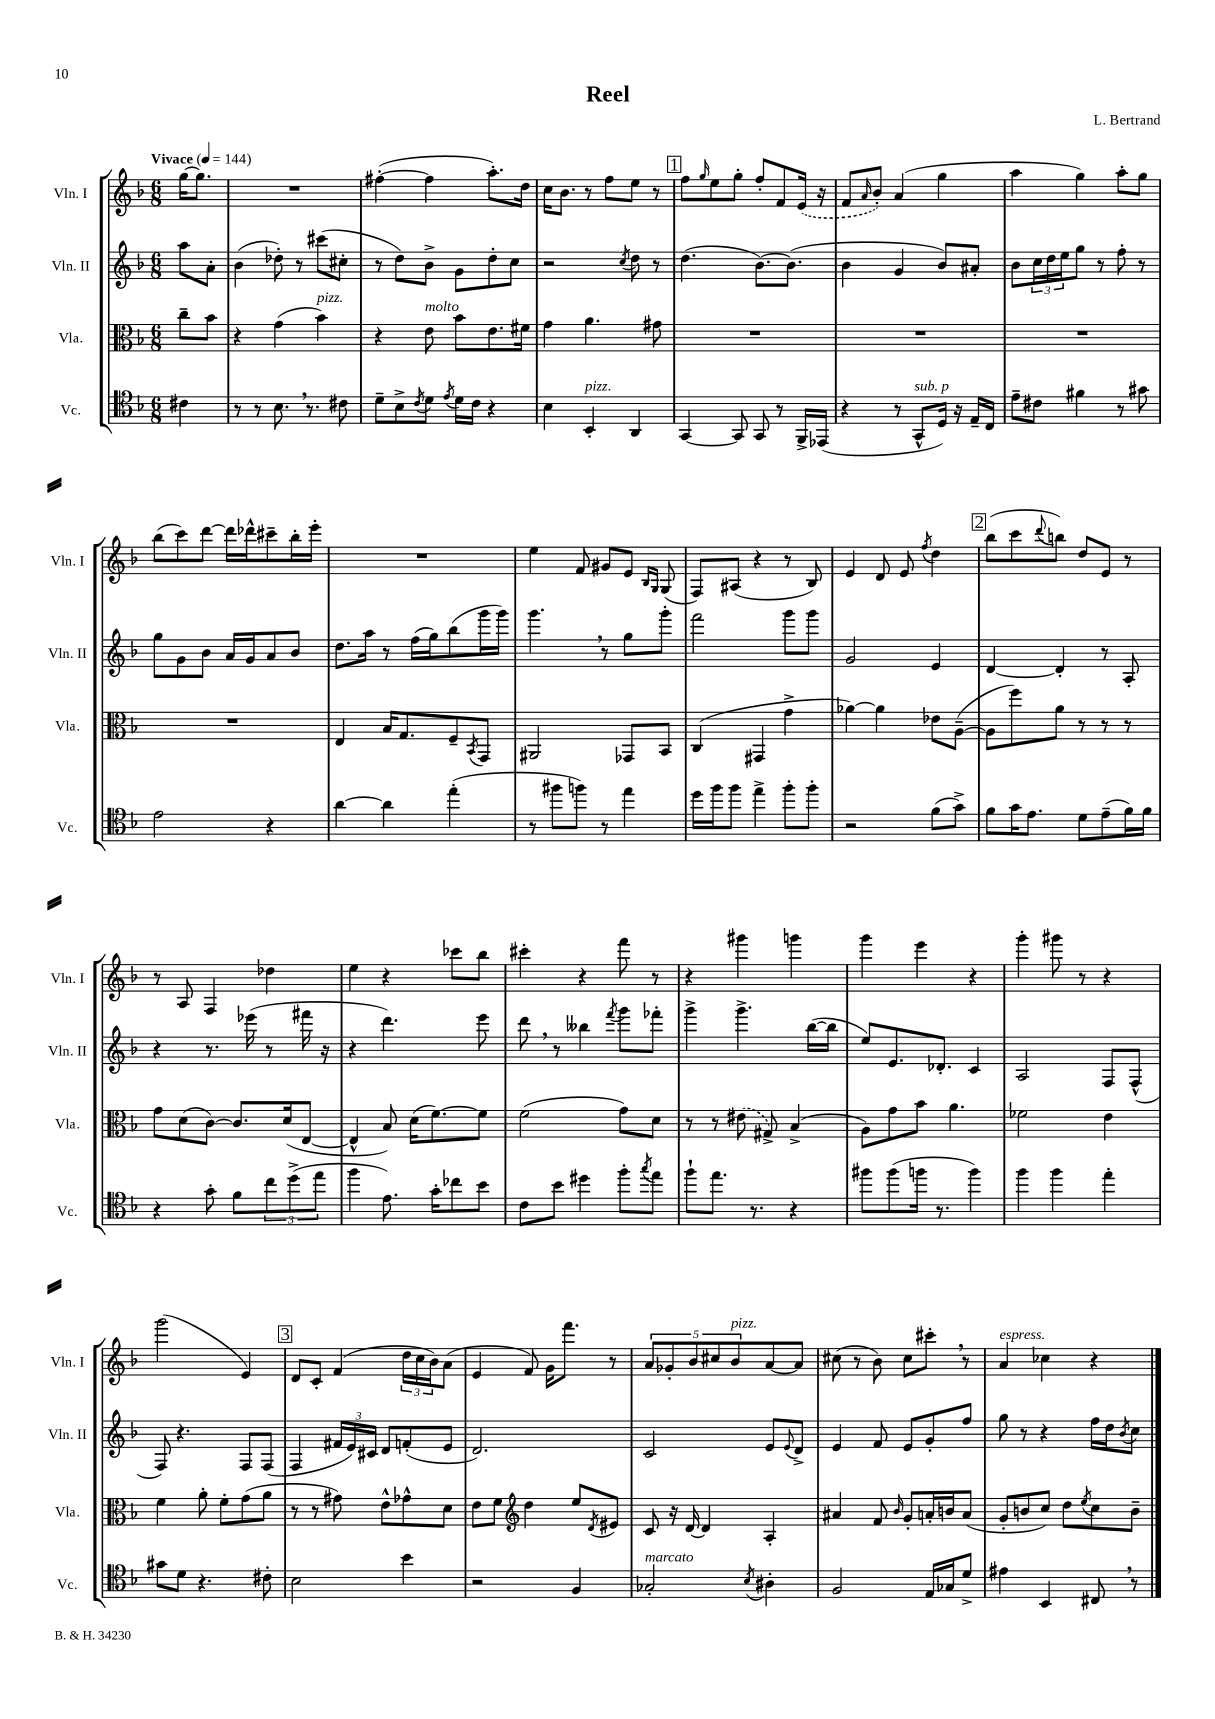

**kern	**kern	**kern	**kern
*staff4	*staff3	*staff2	*staff1
*clefC4	*clefC3	*clefG2	*clefG2
*k[b-]	*k[b-]	*k[b-]	*k[b-]
*M6/8	*M6/8	*M6/8	*M6/8
*MM144	*MM144	*MM144	*MM144
4c#	8cc~	8aa	[16gg
.	.	.	8.gg]
.	8b-	8a'	.
=	=	=	=
8r	4r	(4b-	2.r
8r	.	.	.
8.B-	(4g	8dd-')	.
.	.	8r	.
8.r	.	.	.
.	4b-)	(8ccc#	.
8c#	.	8cc#'	.
=	=	=	=
8d~	4r	8r	([4ff#'
8B-^	.	8dd)	.
8qc	.	.	.
8d	8e	8b-^	4ff#]
8qe	.	.	.
16d	8b-	8g	.
16c	.	.	.
4r	8.e	8dd'	8.aa')
.	.	8cc	.
.	16f#	.	16dd
=	=	=	=
4B-	4g	2r	16cc
.	.	.	8.b-
4BB-'	4.a	.	8r
.	.	.	8ff
.	.	8qcc	.
4AA	.	8dd	8ee
.	8g#	8r	8r
=	=	=	=
[4GG	2.r	(4.dd	8ff
.	.	.	16qqgg
.	.	.	8ee
8GG]	.	.	8gg'
8GG	.	[8.b-)	8ff'
8r	.	.	8f
.	.	(8.b-]	.
16FF^	.	.	(16e
(16EE-	.	.	16r
=	=	=	=
4r	2.r	4b-	8f
.	.	.	16qqa
.	.	.	8b-')
8r	.	4g	(4a
8GG^^	.	.	.
16D)	.	8b-)	4gg
16r	.	.	.
16E~	.	8a#'	.
16C	.	.	.
=	=	=	=
8e~	2.r	8b-	4aa
8c#	.	24cc	.
.	.	24dd	.
.	.	24ee	.
4f#	.	8gg	4gg)
.	.	8r	.
8r	.	8ff'	8aa'
8g#	.	8r	8gg
=	=	=	=
2e	2.r	8gg	(8bb-
.	.	8g	8ccc)
.	.	8b-	[8ddd
.	.	16a	16ddd]
.	.	16g	16ddd-^^
4r	.	8a	8ccc#~
.	.	8b-	16bb-'
.	.	.	16eee'
=	=	=	=
[4a	4E	8.dd	2.r
.	.	16aa	.
4a]	16B-	8r	.
.	8.G	.	.
.	.	(16ff	.
.	.	16gg)	.
(4ee'	8F~	(8bb-	.
.	8qBB-	.	.
.	8GG	16ggg	.
.	.	16ggg)	.
=	=	=	=
8r	2AA#	4.ggg	4ee
8ff#	.	.	.
8ff)	.	.	8f
8r	.	8r	8g#
4ee	8GG-	8gg	8e
.	.	.	16qqB-
.	.	.	16qqG
.	8BB-	8ggg'	(8G
=	=	=	=
16dd	(4C	2fff	8F)
16ff	.	.	.
8ff	.	.	(8A#
4ee^	4GG#	.	4r
8ff'	4g^	8ggg	8r
8ff'	.	8ggg	8B-)
=	=	=	=
2r	[4a-)	2g	4e
.	4a-]	.	8d
.	.	.	8e
.	.	.	8qff
(8f	8e-	4e	4dd
8g^)	([8A~	.	.
=	=	=	=
8f	8A]	[4d	(8bb-
16g	8ff)	.	8ccc
8.e	.	.	.
.	.	.	8qqddd
.	8a	4d']	8bb)
8d	8r	.	8dd
(8e~	8r	8r	8e
16f)	8r	8A'	8r
16f	.	.	.
=	=	=	=
4r	8g	4r	8r
.	(8d	.	8A
8g'	[8c)	8.r	4F
8f	8.c]	.	.
.	.	(16eee-	.
12cc	.	8r	4dd-
.	(16d	.	.
(12dd^	.	.	.
.	[8E	16fff#	.
12ee	.	.	.
.	.	16r	.
=	=	=	=
4ff	4E^^]	4r	4ee
8.e)	8B-)	4.ddd)	4r
.	(16d	.	.
16g'	[8.f)	.	.
8cc-	.	.	8ccc-
8b-	8f]	8eee	8bb-
=	=	=	=
8c	(2f	8ddd	4ccc#'
8b-	.	8r	.
4dd#	.	4bb--	4r
.	.	8qfff	.
8ff'	8g)	8ggg	8fff
8qgg	.	.	.
8ee	8d	8fff-'	8r
=	=	=	=
8ff`	8r	4ggg^	4r
8.ee	8r	.	.
.	(8e#	4.ggg^	4ggg#
8.r	.	.	.
.	8G#^)	.	.
4r	(4B-^	.	4ggg
.	.	([16bb-	.
.	.	16bb-]	.
=	=	=	=
8ff#	8A)	8ee)	4ggg
(8ff#	8g	8.e	.
16ff	8b-	.	4eee
8.r	.	8.d-'	.
.	4.a	.	.
4ff)	.	4c	4r
=	=	=	=
4ff	2f-	2A	4ggg'
4ff	.	.	8ggg#
.	.	.	8r
4ee'	4e	8F	4r
.	.	(8F^^	.
=	=	=	=
8g#	4f	8F)	(2ggg
8d	.	4.r	.
4.r	8a'	.	.
.	8f'	.	.
.	(8g	8F	4e)
8c#'	8a	(8F	.
=	=	=	=
2B-	8r	4F	8d
.	8r	.	8c'
.	8g#)	24f#	(4f
.	.	24e)	.
.	.	24c#	.
.	8e^^	8d	.
4b-	8g-^^	(8f'	24dd
.	.	.	24cc
.	.	.	24b-)
.	8d	8e	(8a
=	=	=	=
2r	8e	2.d)	4e
.	8f	.	.
*	*clefG2	*	*
.	4dd	.	8f)
.	.	.	16g
.	.	.	8.fff
4F	8ee	.	.
.	8qd	.	.
.	8e#	.	8r
=	=	=	=
2G-'	8c	2c	10a
.	.	.	10g-'
.	16r	.	.
.	[16d	.	.
.	.	.	10b-
.	4d]	.	.
.	.	.	10cc#
.	.	.	10b-
8qB-	.	.	.
4A#'	4A'	8e	[8a
.	.	8qqe	.
.	.	8d^	8a]
=	=	=	=
2F	4a#	4e	(8cc#
.	.	.	8r
.	8f	8f	8b-)
.	16qqb-	.	.
.	8g'	8e	8cc#
16E	16a'	8g'	8ccc#'
16G-	16b	.	.
8d^	(8a	8ff	8r
=	=	=	=
4e#	8g'	8gg	4a
.	8b	8r	.
4BB-	8cc)	4r	4cc-
.	8dd	.	.
.	8qee	.	.
8C#	8cc	16ff	4r
.	.	16dd	.
.	.	8qb-	.
8r	8b~	8cc	.
==	==	==	==
*-	*-	*-	*-
